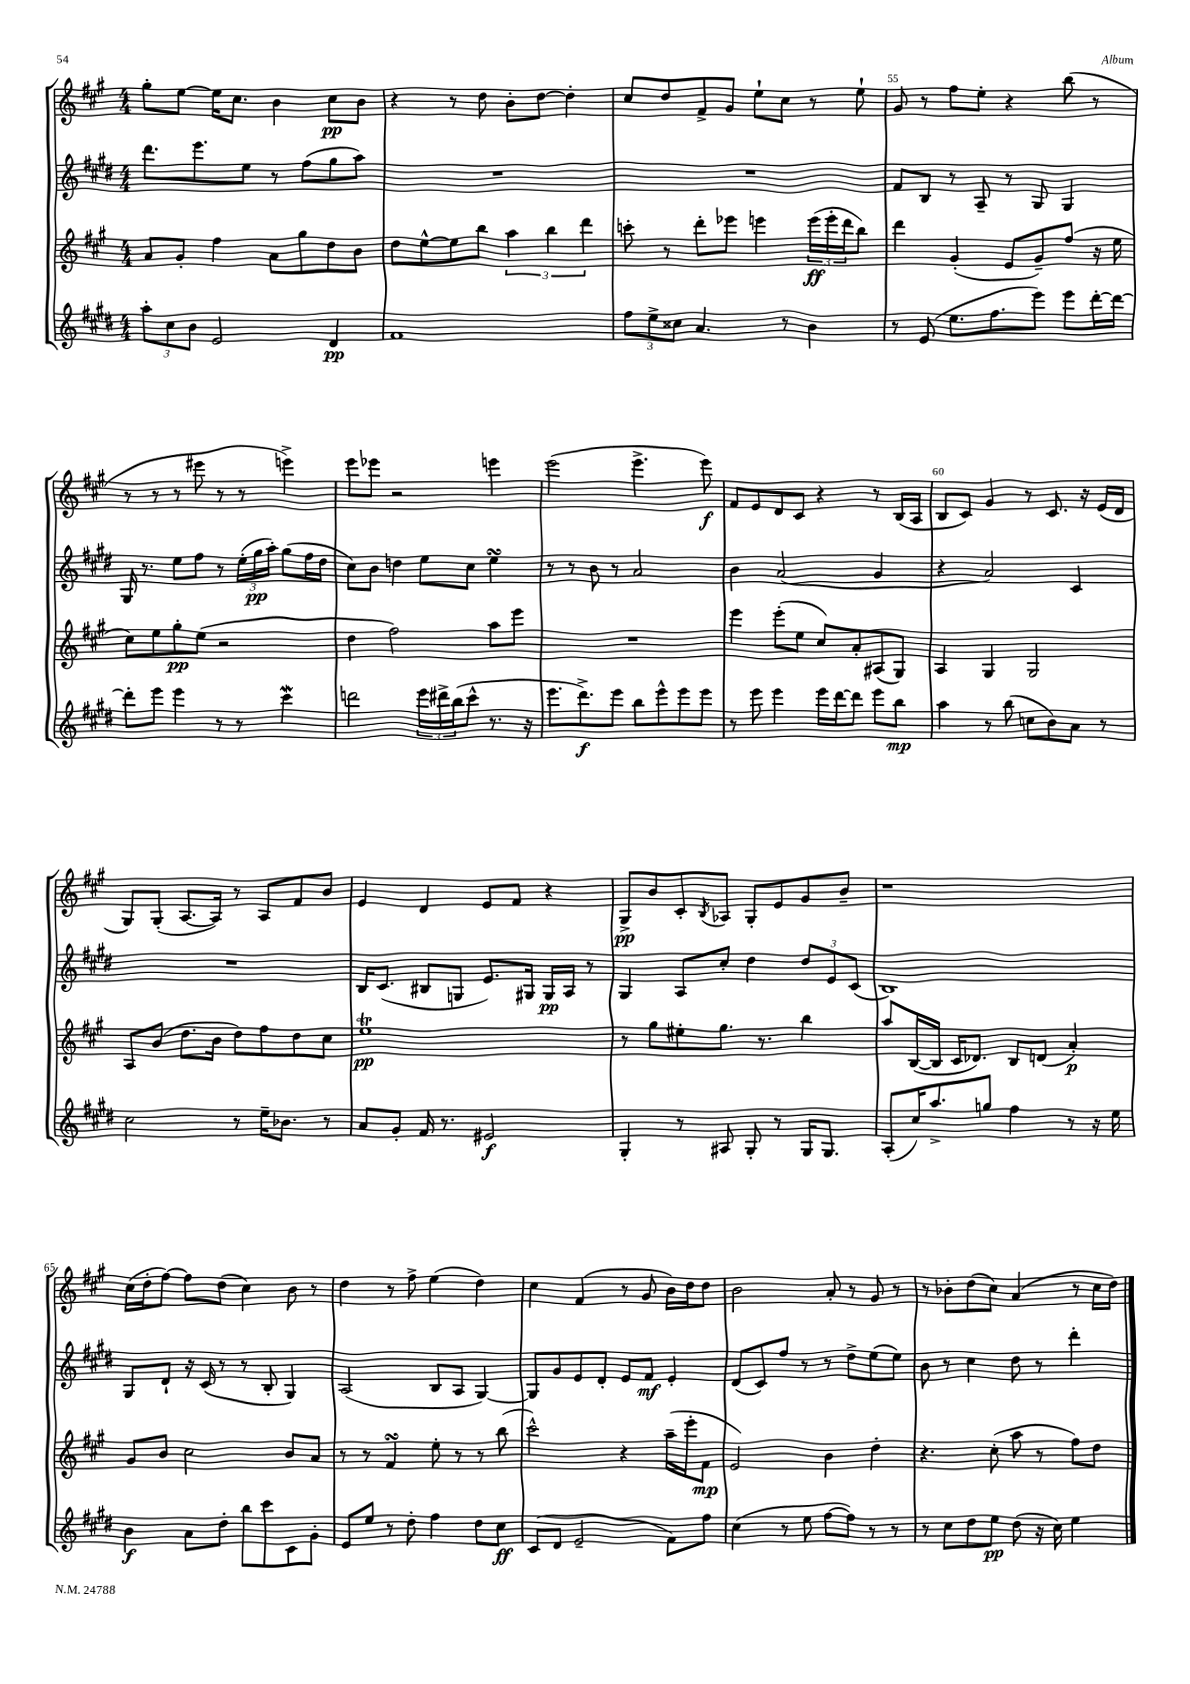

**kern	**dynam	**kern	**dynam	**kern	**dynam	**kern	**dynam
*part4	*part4	*part3	*part3	*part2	*part2	*part1	*part1
*staff4	*staff4	*staff3	*staff3	*staff2	*staff2	*staff1	*staff1
*clefG2	*	*clefG2	*	*clefG2	*	*clefG2	*
*k[f#c#g#d#]	*	*k[f#c#g#]	*	*k[f#c#g#d#]	*	*k[f#c#g#]	*
*M4/4	*	*M4/4	*	*M4/4	*	*M4/4	*
=52	=52	=52	=52	=52	=52	=52	=52
12aa'\L	.	8a/L	.	8.ddd#\L	.	8gg#'\L	.
12cc#\	.	.	.	.	.	.	.
.	.	8g#'/J	.	.	.	[8ee\J	.
12b\J	.	.	.	.	.	.	.
.	.	.	.	8.eee\	.	.	.
2e/	.	4ff#\	.	.	.	16ee\KL]	.
.	.	.	.	.	.	8.cc#\J	.
.	.	.	.	8ee\J	.	.	.
.	.	8a\L	.	8r	.	4b\	.
.	.	8gg#\	.	(8ff#\L	.	.	.
4d#/	pp	8dd\	.	8gg#\	.	8cc#\L	pp
.	.	8b\J	.	8aa\J)	.	8b\J	.
=53	=53	=53	=53	=53	=53	=53	=53
1f#	.	8dd\L	.	1r	.	4r	.
.	.	[8ee^^\	.	.	.	.	.
.	.	8ee\]	.	.	.	8r	.
.	.	8bb\J	.	.	.	8dd\	.
.	.	6aa\	.	.	.	8b'\L	.
.	.	.	.	.	.	[8dd\J	.
.	.	6bb\	.	.	.	.	.
.	.	.	.	.	.	4dd'\]	.
.	.	6ddd\	.	.	.	.	.
=54	=54	=54	=54	=54	=54	=54	=54
12ff#\L	.	8cccn'\	.	1r	.	8cc#/L	.
12ee^\	.	.	.	.	.	.	.
.	.	8r	.	.	.	8dd/	.
12cc##X\J	.	.	.	.	.	.	.
4.a/	.	8ddd'\L	.	.	.	8f#^/	.
.	.	8eee-X\J	.	.	.	8g#/J	.
.	.	4eeen\	.	.	.	8ee`\L	.
8r	.	.	.	.	.	8cc#\J	.
4b\	.	(24eee\LL	ff	.	.	8r	.
.	.	24eee'\	.	.	.	.	.
.	.	24ddd\J	.	.	.	.	.
.	.	8bb\J)	.	.	.	8ee`\	.
=55	=55	=55	=55	=55	=55	=55	=55
8r	.	4ddd\	.	8f#/L	.	8g#/	.
(8e/	.	.	.	8B/J	.	8r	.
8.ee\L	.	(4g#'/	.	8r	.	8ff#\L	.
.	.	.	.	8A~/	.	8ee'\J	.
8.ff#\	.	.	.	.	.	.	.
.	.	8e/L	.	8r	.	4r	.
8eee\J)	.	8g#~/)	.	8G#/	.	.	.
8eee\L	.	(8ff#/J	.	4G#/	.	(8bb\	.
[16ddd#'\L	.	16r	.	.	.	8r	.
16ddd#\JJ_	.	16ee\	.	.	.	.	.
!!LO:LB:g=z
=56	=56	=56	=56	=56	=56	=56	=56
8ddd#'\L]	.	8cc#\L)	.	16G#/	.	8r	.
.	.	.	.	8.r	.	.	.
8eee\J	.	8ee\	.	.	.	8r	.
4eee\	.	8gg#'\	pp	8ee\L	.	8r	.
.	.	(8ee\J	.	8ff#\J	.	8eee#X\	.
8r	.	2r	.	8r	.	8r	.
8r	.	.	.	(24ee'\LL	.	8r	.
.	.	.	.	24gg#\	pp	.	.
.	.	.	.	24aa'\JJ)	.	.	.
4ccc#W\	.	.	.	(8gg#\L	.	4eeen^\)	.
.	.	.	.	16ff#\L	.	.	.
.	.	.	.	16dd#\JJ	.	.	.
=57	=57	=57	=57	=57	=57	=57	=57
2dddn\	.	4dd\	.	8cc#\L)	.	8eee\L	.
.	.	.	.	8b\J	.	8eee-X\J	.
.	.	2ff#\)	.	4ddn\	.	2r	.
24eee\LL	.	.	.	8ee\L	.	.	.
24ddd#X^\	.	.	.	.	.	.	.
(24bb\J	.	.	.	.	.	.	.
8ccc#^^\J	.	.	.	8cc#\J	.	.	.
8.r	.	8aa\L	.	4eesSSs\	.	4eeen\	.
.	.	8eee\J	.	.	.	.	.
16r	.	.	.	.	.	.	.
=58	=58	=58	=58	=58	=58	=58	=58
8.eee\L	.	1r	.	8r	.	(2eee\	.
.	.	.	.	8r	.	.	.
8.ddd#^\)	f	.	.	.	.	.	.
.	.	.	.	8b\	.	.	.
8eee\J	.	.	.	8r	.	.	.
8bb\L	.	.	.	2a/	.	4.eee^\	.
8eee^^\	.	.	.	.	.	.	.
8eee\	.	.	.	.	.	.	.
8eee\J	.	.	.	.	.	8eee\)	f
=59	=59	=59	=59	=59	=59	=59	=59
8r	.	4eee\	.	4b\	.	8f#/L	.
8eee\	.	.	.	.	.	8e/	.
4eee\	.	(8eee'\L	.	(2a/	.	8d/	.
.	.	8ee\J	.	.	.	8c#/J	.
16eee\LL	.	8cc#/L)	.	.	.	4r	.
[16ddd#\J	.	.	.	.	.	.	.
8ddd#\J]	.	8a'/	.	.	.	.	.
8eee\L	.	(8A#X/	.	4g#/	.	8r	.
8bb\J	mp	8G#/J)	.	.	.	(16B/LL	.
.	.	.	.	.	.	16A/JJ	.
=60	=60	=60	=60	=60	=60	=60	=60
4aa\	.	4A/	.	4r	.	8B/L	.
.	.	.	.	.	.	8c#/J)	.
8r	.	4G#/	.	2a/)	.	4g#/	.
(8bb\	.	.	.	.	.	.	.
8ccn\L	.	2G#/	.	.	.	8r	.
8b\)	.	.	.	.	.	8.c#/	.
8a\J	.	.	.	4c#/	.	.	.
.	.	.	.	.	.	16r	.
8r	.	.	.	.	.	(16e/LL	.
.	.	.	.	.	.	16d/JJ	.
!!LO:LB:g=z
=61	=61	=61	=61	=61	=61	=61	=61
2cc#\	.	8A/L	.	1r	.	8G#/L)	.
.	.	(8b/J	.	.	.	(8G#'/J	.
.	.	8.dd\L	.	.	.	[8.A/L	.
.	.	16b\Jk	.	.	.	16A/Jk])	.
8r	.	8dd\L)	.	.	.	8r	.
16ee~\KL	.	8ff#\	.	.	.	8A/L	.
8.b-X\J	.	.	.	.	.	.	.
.	.	8dd\	.	.	.	8f#/	.
8r	.	8cc#\J	.	.	.	8b/J	.
=62	=62	=62	=62	=62	=62	=62	=62
8a/L	.	1eeT	pp	16B/KL	.	4e/	.
.	.	.	.	(8.c#/J	.	.	.
8g#'/J	.	.	.	.	.	.	.
16f#/	.	.	.	8B#X/L	.	4d/	.
8.r	.	.	.	.	.	.	.
.	.	.	.	8Gn/J	.	.	.
2e#X/	f	.	.	8.e/L)	.	8e/L	.
.	.	.	.	.	.	8f#/J	.
.	.	.	.	16G#X/Jk	.	.	.
.	.	.	.	16G#/LL	pp	4r	.
.	.	.	.	16A/JJ	.	.	.
.	.	.	.	8r	.	.	.
=63	=63	=63	=63	=63	=63	=63	=63
4G#'/	.	8r	.	4G#/	.	8G#^/L	pp
.	.	8gg#\L	.	.	.	8b/	.
8r	.	8ee#X'\	.	8A/L	.	8c#'/	.
.	.	.	.	.	.	8qB/	.
8A#X/	.	8.gg#\J	.	8cc#'/J	.	8A-X/J	.
8G#'/	.	.	.	4dd#\	.	8G#'/L	.
.	.	8.r	.	.	.	.	.
8r	.	.	.	.	.	8e/	.
16G#/KL	.	4bb\	.	12dd#/L	.	8g#/	.
8.G#/J	.	.	.	.	.	.	.
.	.	.	.	12e/	.	.	.
.	.	.	.	.	.	8b~/J	.
.	.	.	.	(12c#/J	.	.	.
=64	=64	=64	=64	=64	=64	=64	=64
(8A'/L	.	8aa/L	.	1B)	.	1r	.
16cc#/K)	.	([16B/L	.	.	.	.	.
8.aa^/	.	16B/JJ]	.	.	.	.	.
.	.	16c#/KL	.	.	.	.	.
.	.	8.d-X/J)	.	.	.	.	.
8ggn/J	.	.	.	.	.	.	.
4ff#\	.	8B/L	.	.	.	.	.
.	.	(8dn/J	.	.	.	.	.
8r	.	4a'/)	p	.	.	.	.
16r	.	.	.	.	.	.	.
16ee\	.	.	.	.	.	.	.
!!LO:LB:g=z
=65	=65	=65	=65	=65	=65	=65	=65
4b\	f	8g#/L	.	8G#/L	.	(16cc#\LL	.
.	.	.	.	.	.	16dd'\J	.
.	.	8b/J	.	8d#`/J	.	[8ff#\J)	.
8a\L	.	2cc#\	.	16r	.	8ff#\L]	.
.	.	.	.	(16c#/	.	.	.
8dd#'\J	.	.	.	8r	.	(8dd\J	.
8bb\L	.	.	.	8r	.	4cc#\)	.
8ccc#\	.	.	.	8B'/	.	.	.
8c#\	.	8b/L	.	4G#/)	.	8b\	.
8g#'\J	.	8a/J	.	.	.	8r	.
=66	=66	=66	=66	=66	=66	=66	=66
8e/L	.	8r	.	(2A/	.	4dd\	.
8ee/J	.	8r	.	.	.	.	.
8r	.	4f#sSSS/	.	.	.	8r	.
8dd#'\	.	.	.	.	.	8ff#^\	.
4ff#\	.	8ee'\	.	8B/L	.	(4ee\	.
.	.	8r	.	8A/J	.	.	.
8dd#\L	.	8r	.	[4G#/)	.	4dd\)	.
8cc#\J	ff	(8bb\	.	.	.	.	.
=67	=67	=67	=67	=67	=67	=67	=67
(8c#/L	.	2ccc#^^\)	.	8G#/L]	.	4cc#\	.
8d#/J	.	.	.	8g#/	.	.	.
2e~/	.	.	.	8e/	.	(4f#/	.
.	.	.	.	8d#'/J	.	.	.
.	.	4r	.	8e/L	.	8r	.
.	.	.	.	8f#/J	mf	8g#/	.
8f#\L)	.	(16aa~\LL	.	4e'/	.	16b\LL)	.
.	.	16eee'\J	.	.	.	16dd\J	.
8ff#\J	.	8f#\J	mp	.	.	8dd\J	.
=68	=68	=68	=68	=68	=68	=68	=68
(4cc#\	.	2e/)	.	(8d#/L	.	2b\	.
.	.	.	.	8c#/)	.	.	.
8r	.	.	.	8ff#/J	.	.	.
8ee\	.	.	.	8r	.	.	.
[8ff#\L	.	4b\	.	8r	.	8a'/	.
8ff#\J])	.	.	.	8dd#^\L	.	8r	.
8r	.	4dd'\	.	(8ee\	.	8g#/	.
8r	.	.	.	8ee\J)	.	8r	.
=69	=69	=69	=69	=69	=69	=69	=69
8r	.	4.r	.	8b\	.	8r	.
8cc#\L	.	.	.	8r	.	8b-X'\L	.
8dd#\	.	.	.	4cc#\	.	(8dd\	.
8ee\J	pp	(8cc#'\	.	.	.	8cc#\J)	.
(8dd#\	.	8aa\	.	8dd#\	.	(4a/	.
16r	.	8r	.	8r	.	.	.
16cc#\)	.	.	.	.	.	.	.
4ee\	.	8ff#\L)	.	4ddd#'\	.	8r	.
.	.	8dd\J	.	.	.	16cc#\LL	.
.	.	.	.	.	.	16dd\JJ)	.
==	==	==	==	==	==	==	==
*-	*-	*-	*-	*-	*-	*-	*-
